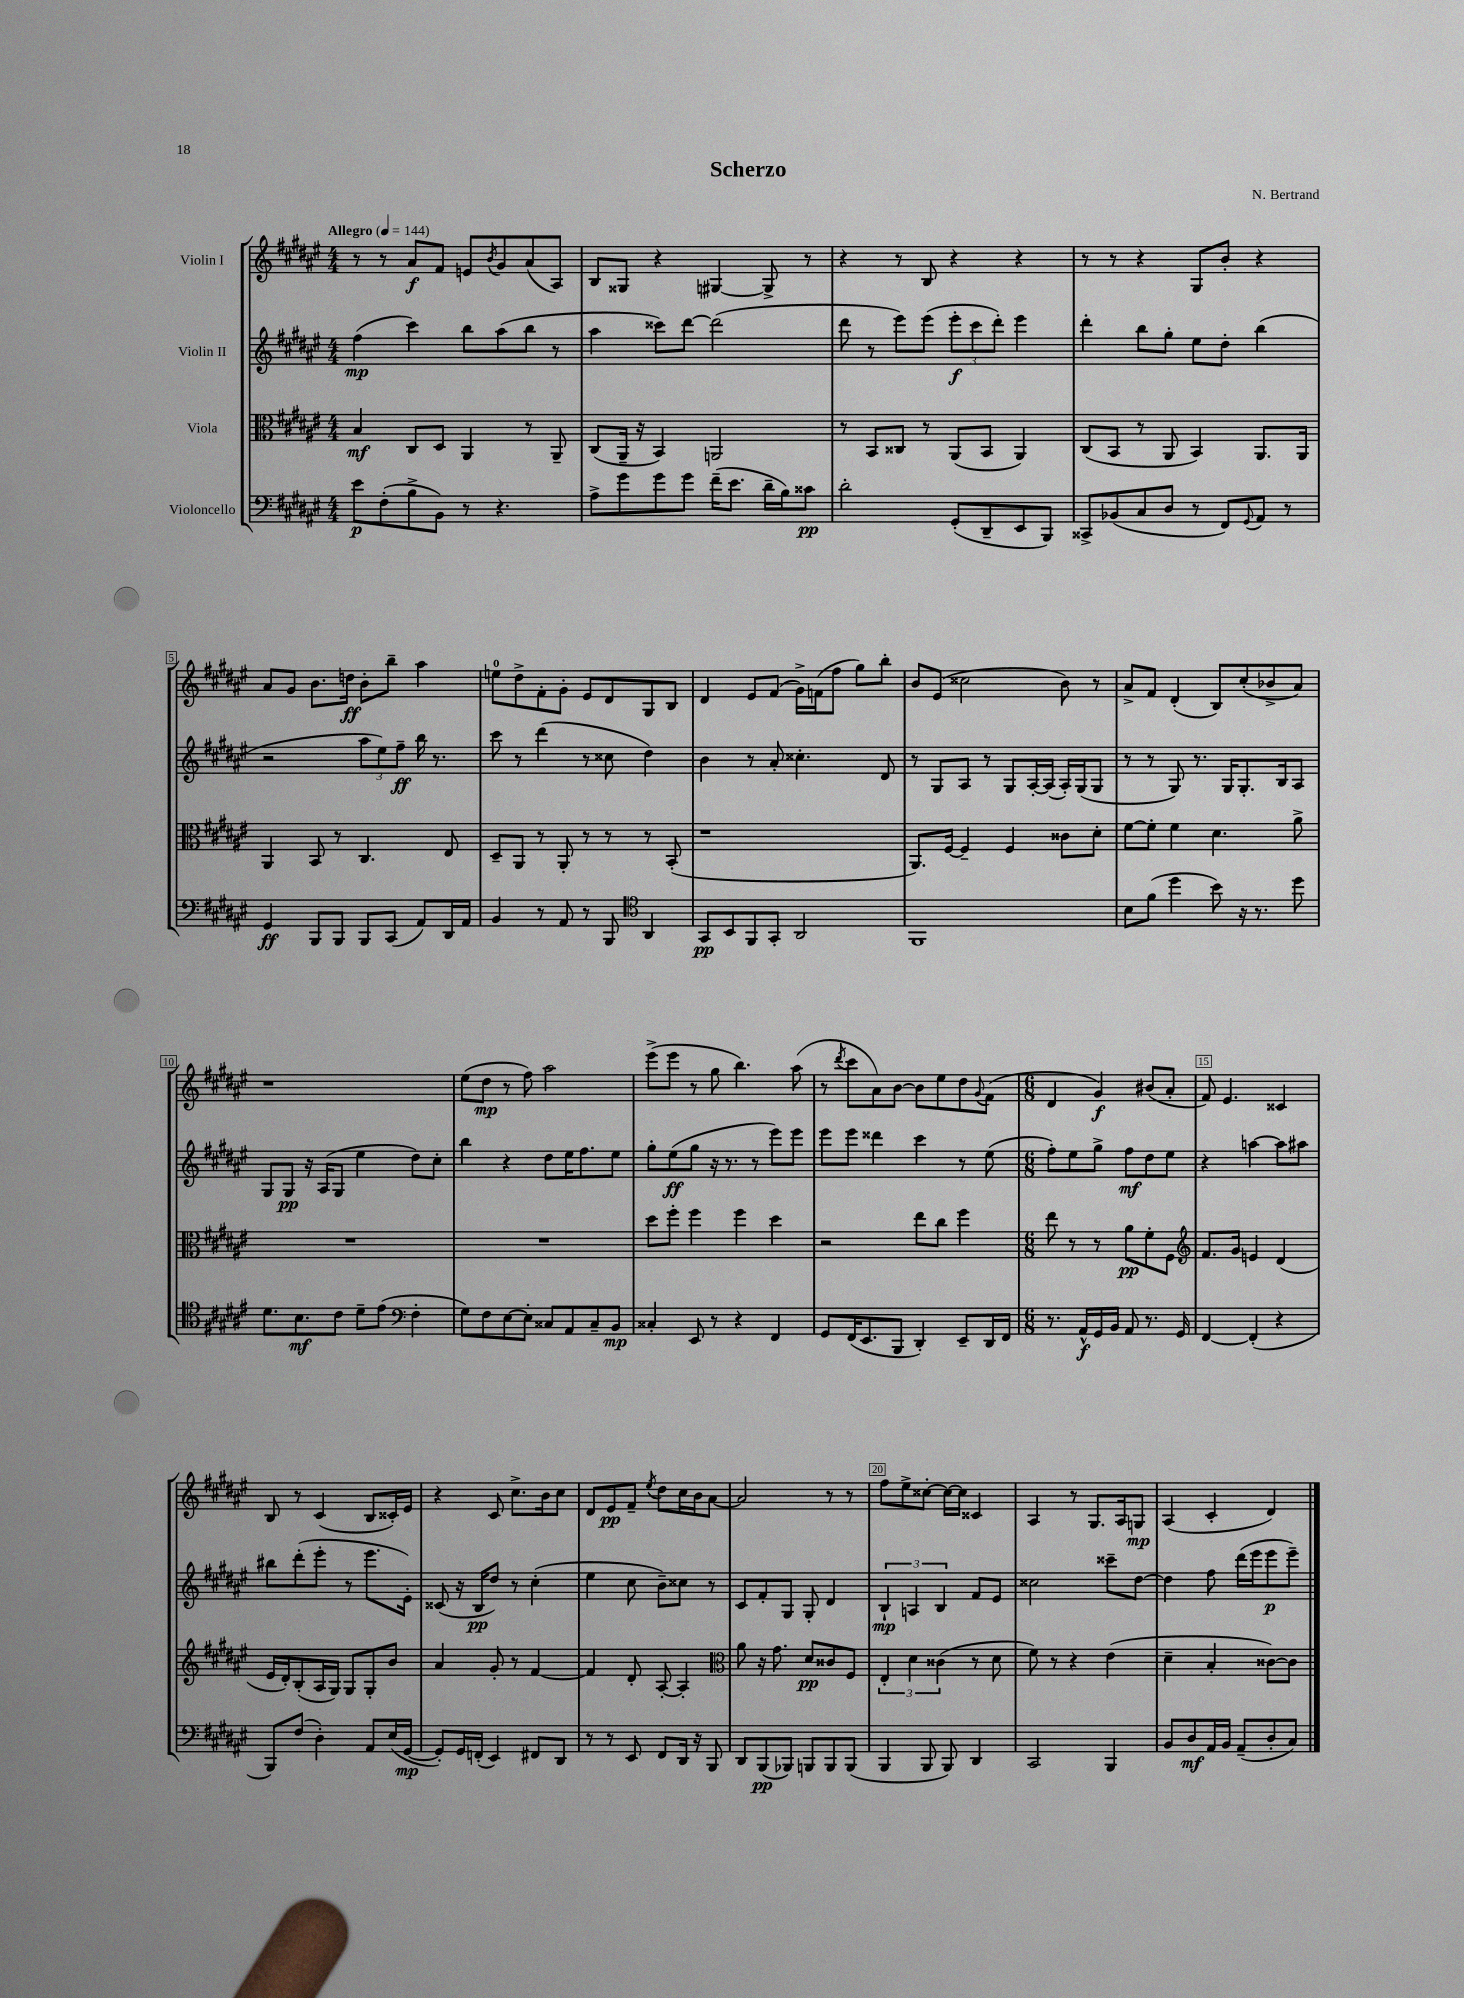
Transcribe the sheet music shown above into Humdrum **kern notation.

**kern	**kern	**kern	**kern
*staff4	*staff3	*staff2	*staff1
*clefF4	*clefC3	*clefG2	*clefG2
*k[f#c#g#d#a#e#]	*k[f#c#g#d#a#e#]	*k[f#c#g#d#a#e#]	*k[f#c#g#d#a#e#]
*M4/4	*M4/4	*M4/4	*M4/4
*MM144	*MM144	*MM144	*MM144
8e#	4B	(4ff#	8r
(8F#'	.	.	8r
8B^	8C#	4ccc#)	8a#
8BB)	8D#	.	8f#
8r	4AA#	8bb	8e
.	.	.	8qb
4.r	.	(8aa#	8g#
.	8r	8bb	(8a#
.	8AA#~	8r	8A#)
=	=	=	=
8A#^	(8C#	4aa#	8B
8g#	16AA#~	.	8G##
.	16r	.	.
8g#	4BB)	8ccc##)	4r
8g#	.	[8ddd#	.
(16f#~	2AA	(2ddd#]	[4G#
8.e#	.	.	.
16d#~	.	.	8G#^]
16B)	.	.	.
8c##	.	.	8r
=	=	=	=
2d#'	8r	8ddd#	4r
.	8BB	8r	.
.	8C##	8eee#)	8r
.	8r	(8eee#	8B
(8GG#'	(8AA#	12eee#'	4r
.	.	12ccc#	.
8DD#~	8BB	.	.
.	.	12ddd#')	.
8EE#	4AA#)	4eee#	4r
8BBB)	.	.	.
=	=	=	=
8CC##^	(8C#	4ddd#'	8r
(8BB-	8BB	.	8r
8C#	8r	8bb	4r
8D#	8AA#	8gg#'	.
8r	4BB)	8ee#	8G#
8FF#)	.	8dd#'	8b'
8qqGG#	.	.	.
8AA#	8.AA#	(4bb	4r
8r	.	.	.
.	16AA#	.	.
=	=	=	=
4GG#	4AA#	2r	8a#
.	.	.	8g#
8BBB	8BB	.	8.b
8BBB	8r	.	.
.	.	.	16dd
8BBB	4.C#	12aa#	8b'
.	.	12ee#)	.
(8CC#	.	.	8bb~
.	.	12ff#~	.
8AA#)	.	16bb	4aa#
.	.	8.r	.
16DD#	8E#	.	.
16AA#	.	.	.
=	=	=	=
4BB	8D#~	8ccc#	8ee
.	8AA#	8r	8dd#^
8r	8r	(4ddd#	8f#'
8AA#	8AA#'	.	8g#'
8r	8r	8r	8e#
8BBB	8r	8cc##	8d#
*clefC4	*	*	*
4AA#	8r	4dd#)	8G#
.	(8BB'	.	8B
=	=	=	=
8GG#	1r	4b	4d#
8BB	.	.	.
8FF#	.	8r	8e#
8GG#'	.	8a#'	(8f#
2AA#	.	4.cc##'	16g#^)
.	.	.	(16f
.	.	.	8ff#
.	.	.	8gg#)
.	.	8d#	8bb'
=	=	=	=
1FF#	8.AA#)	8r	8b
.	.	8G#	(8e#
.	[16F#	.	.
.	4F#~]	8A#	2cc##
.	.	8r	.
.	4F#	8G#	.
.	.	[16A#'	.
.	.	(16A#]	.
.	8c##	16A#')	8b)
.	.	(16G#	.
.	8d#'	8G#	8r
=	=	=	=
8B	[8f#	8r	8a#^
(8f#	8f#']	8r	8f#
4dd#	4f#	8G#)	(4d#'
.	.	8.r	.
8b)	4.d#	.	8B)
.	.	16G#	.
16r	.	8.G#'	(8cc#'
8.r	.	.	.
.	.	.	8b-^
.	.	16B	.
8dd#	8a#^	8A#	8a#)
=	=	=	=
8.d#	1r	8G#	1r
.	.	8G#	.
8.B	.	.	.
.	.	16r	.
.	.	(16A#	.
8c#	.	8G#	.
8d#~	.	4ee#	.
(8e#	.	.	.
*clefF4	*	*	*
4F#'	.	8dd#)	.
.	.	8cc#'	.
=	=	=	=
8G#)	1r	4bb	(8ee#
8F#	.	.	8dd#
[8E#	.	4r	8r
8E#']	.	.	8ff#)
8C##	.	8dd#	2aa#
8AA#	.	16ee#	.
.	.	8.ff#	.
8C##~	.	.	.
8BB	.	8ee#	.
=	=	=	=
4C##'	8dd#	8gg#'	(8eee#^
.	8ff#'	(8ee#	8eee#
8EE#	4ff#	8gg#	8r
8r	.	16r	8gg#
.	.	8.r	.
4r	4ff#	.	4.bb)
.	.	8r	.
4FF#	4dd#	8eee#)	.
.	.	8eee#	(8aa#
=	=	=	=
8GG#	2r	8eee#	8r
.	.	.	8qddd#
(16FF#	.	8eee#	8ccc#
8.EE#	.	.	.
.	.	4ddd##	8a#)
8BBB	.	.	[8b
4DD#')	8ee#	4ccc#	8b]
.	8cc#	.	8ee#
8EE#~	4ff#	8r	8dd#
.	.	.	8qqg#
16DD#	.	(8ee#	(8f#
16FF#	.	.	.
=	=	=	=
*M6/8	*M6/8	*M6/8	*M6/8
8.r	8ee#	8ff#')	4d#
.	8r	8ee#	.
16AA#^^	.	.	.
16GG#	8r	8gg#^	4g#)
16BB	.	.	.
8AA#	8a#	8ff#	.
8.r	8f#'	8dd#	(8b#
.	8F#	8ee#	8a#'
16GG#	.	.	.
=	=	=	=
*	*clefG2	*	*
[4FF#	8.f#	4r	8f#)
.	.	.	4.e#
.	16g#	.	.
(4FF#']	4e	[4aa	.
4r	(4d#	8aa]	4c##
.	.	8aa#	.
=	=	=	=
8BBB)	16e#	8bb#	8B
.	16d#')	.	.
(8F#	(8B'	(8ddd#'	8r
4D#')	16A#	8eee#'	(4c#
.	16G#)	.	.
.	8G#	8r	.
8AA#	8G#'	8.eee#	8B
(16E#	8b	.	16c##')
[16GG#	.	16e#')	16e#
=	=	=	=
8GG#'])	4a#	(8c##	4r
16GG#	.	16r	.
(16FF'	.	16B	.
4EE#)	8g#'	8dd#)	8c#
.	8r	8r	8.cc#^
8FF#	[4f#	(4cc#'	.
.	.	.	16b
8DD#	.	.	8cc#
=	=	=	=
8r	4f#]	4ee#	8d#
8r	.	.	8e#
8EE#	8d#'	8cc#	8f#~
.	.	.	8qee#
8FF#	[8A#'	8b~)	8dd#
16DD#	4A#']	8cc##	16cc#
16r	.	.	16b
8BBB	.	8r	[8a#
=	=	=	=
*	*clefC3	*	*
8DD#	8a#	8c#	2a#]
(8BBB	16r	8f#'	.
.	8.g#	.	.
8BBB-)	.	8G#	.
8BBB	8d#	8G#'	.
8BBB	8c##	4d#	8r
(8BBB	8F#	.	8r
=	=	=	=
4BBB	6E#'	6B`	8ff#
.	.	.	8ee#^
.	6d#	6A	.
8BBB	.	.	[8cc##'
.	(6c##	6B	.
8BBB)	.	.	16cc##_
.	.	.	16cc##]
4DD#	8r	8f#	4c##
.	8d#	8e#	.
=	=	=	=
2CC#	8f#)	2cc##	4A#
.	8r	.	.
.	4r	.	8r
.	.	.	8.G#
4BBB	(4e#	8ccc##~	.
.	.	.	16A#
.	.	[8dd#	8G
=	=	=	=
8BB	4d#~	4dd#]	(4A#
8D#	.	.	.
16AA#	4B'	8ff#	4c#'
16BB	.	.	.
(8AA#~	.	(16ddd#	.
.	.	16eee#	.
8D#'	[8c##)	8eee#	4d#)
8C#)	8c##]	8eee#~)	.
==	==	==	==
*-	*-	*-	*-
